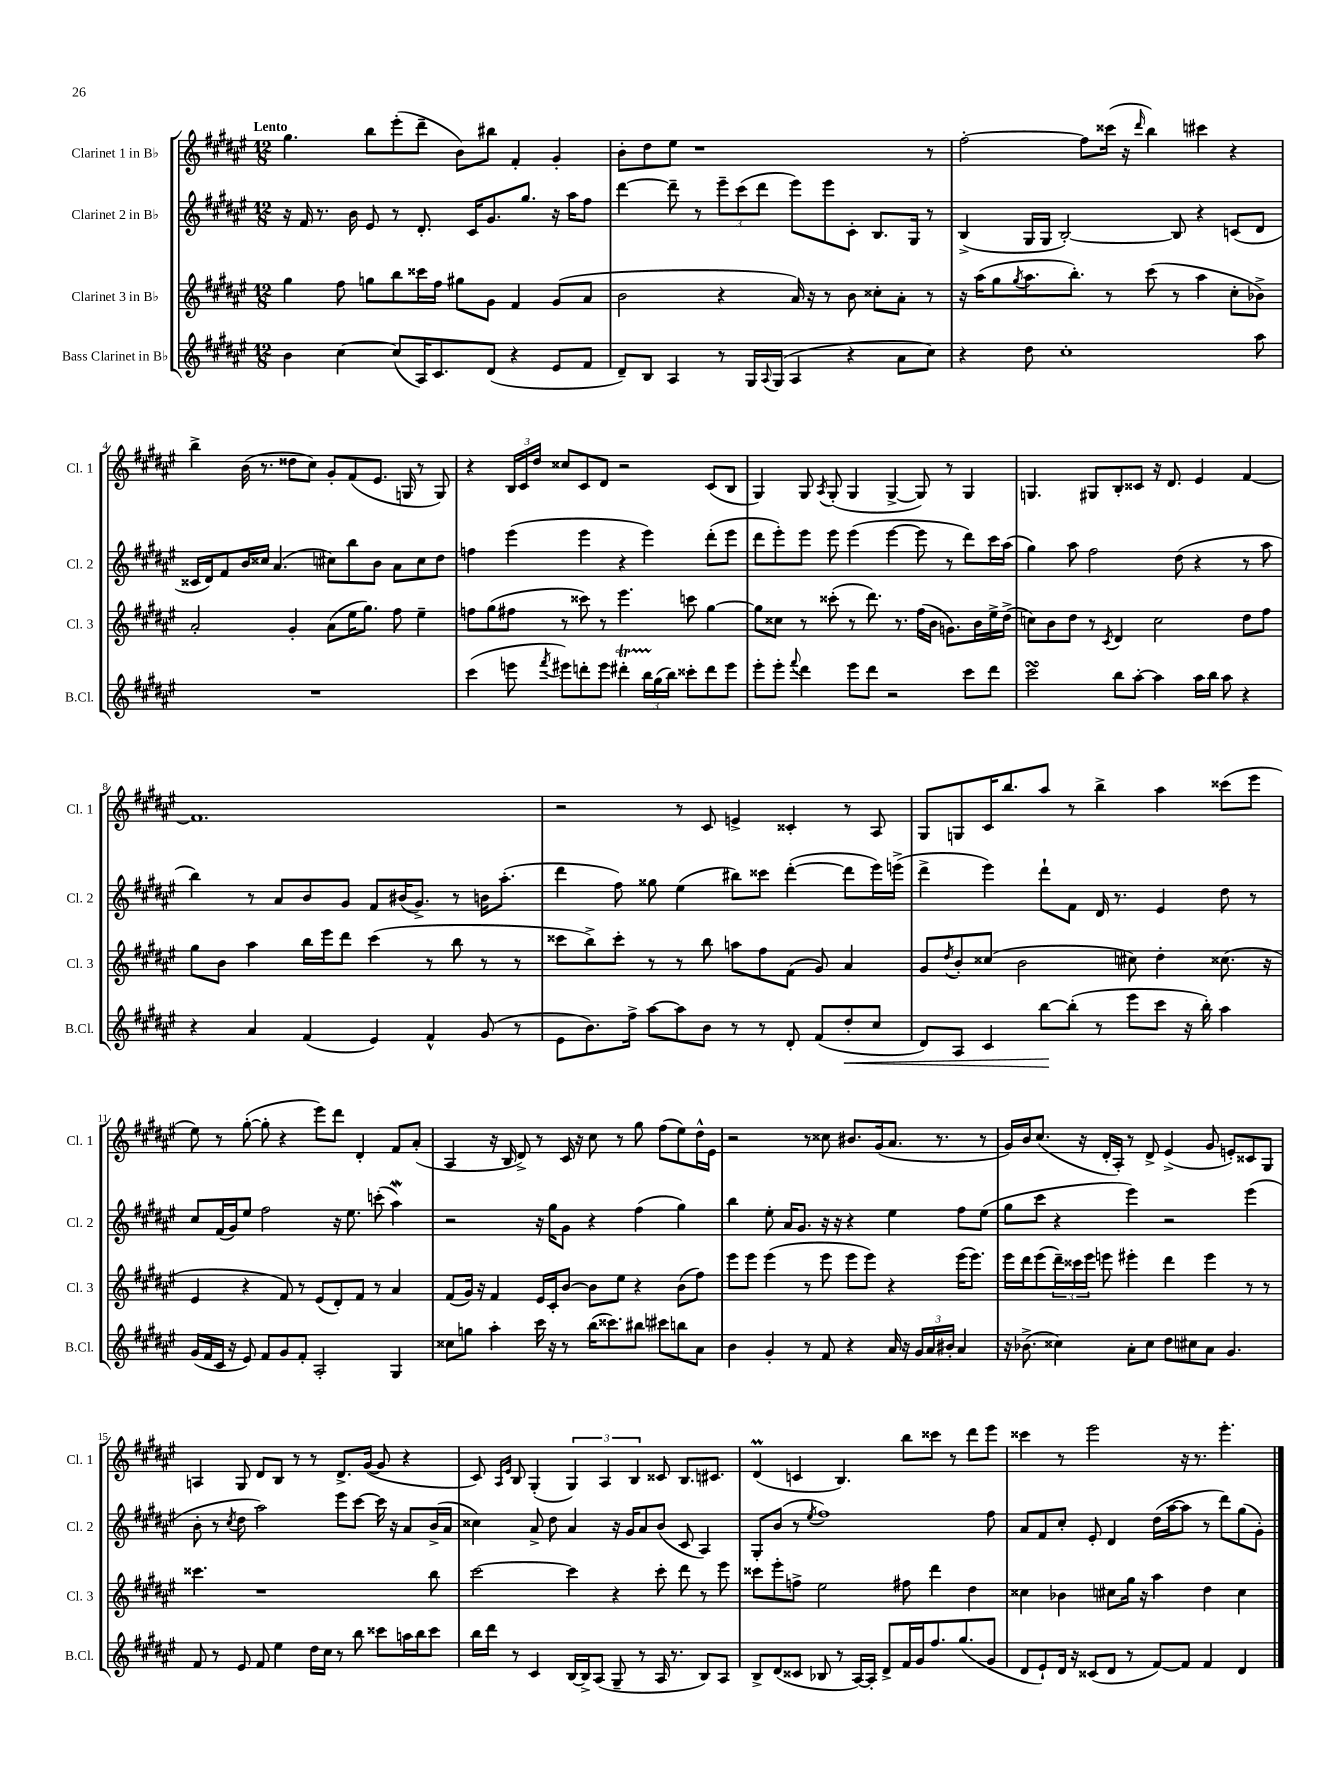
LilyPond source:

<<
\new StaffGroup <<
\new Staff = "s0" \with { instrumentName = "Clarinet 1 in Bb" shortInstrumentName = "Cl. 1" } {
    \clef treble \key fis \major \numericTimeSignature \time 12/8 \tempo "Lento"
    gis''4. b''8 eis'''8-.( dis'''8-- b'8) bis''8 fis'4-. gis'4-. |
    b'8-. dis''8 eis''8 r1 r8 |
    fis''2~-. fis''8 cisis'''16( r16 \grace { dis'''16 } b''4) cis'''4 r4 |
    b''4-> b'16( r8. disis''8 cis''8) gis'8-. fis'8( eis'8. g16 r8 g8) |
    r4 \tuplet 3/2 { b16 cis'16 dis''16 } cisis''8 cis'8 dis'8 r2 cis'8( b8 |
    gis4) gis8 \acciaccatura { ais8 } gis8-.( gis4 gis4~-> gis8) r8 gis4 |
    g4. gis8 b8-. cisis'8 r16 dis'8. eis'4 fis'4~ |
    fis'1. |
    r2 r8 cis'8 e'4-> cisis'4-. r8 ais8 |
    gis8 g8 cis'16 b''8. ais''8 r8 b''4-> ais''4 cisis'''8( eis'''8 |
    eis''8) r8 gis''8~-.( gis''8-. r4 eis'''8) dis'''8 dis'4-. fis'8 ais'8-.( |
    ais4 r16 b16 dis'8->) r8 cis'16 r16 cis''8 r8 gis''8 fis''8( eis''8) dis''16-^ eis'16 |
    r2 r8 cisis''8 bis'8. gis'16( ais'8. r8. r8 |
    gis'16) b'16 cis''8.( r16 dis'16-. ais16-.) r8 dis'8-> eis'4->( gis'8 e'8-.) cisis'8 gis8 |
    a4 gis8 dis'8 b8 r8 r8 dis'8.-> gis'16~( gis'8 r4 |
    cis'8) \grace { ais16 eis'16 } b8 gis4-.( \tuplet 3/2 { gis4) ais4 b4 } cisis'8 b8. cis'8. |
    dis'4\prall( c'4 b4.) b''8 cisis'''8 r8 dis'''8 eis'''8 |
    cisis'''4 r8 eis'''2 r16 r8. eis'''4.-. \bar "|." |
}
\new Staff = "s1" \with { instrumentName = "Clarinet 2 in Bb" shortInstrumentName = "Cl. 2" } {
    \clef treble \key fis \major \numericTimeSignature \time 12/8
    r16 fis'16 r8. b'16 eis'8 r8 dis'8.-. cis'16 gis'8. gis''8. r16 ais''16 fis''8 |
    dis'''4~ dis'''8-- r8 \tuplet 3/2 { eis'''8-- cis'''8( dis'''8 } eis'''8) eis'''8 cis'8-. b8. gis16 r8 |
    b4->( gis16 gis16 b2~-.) b8 r4 c'8( dis'8 |
    cisis'16 dis'16) fis'8 b'16 cisis''16 ais'4.( cis''8) b''8 b'8 ais'8 cis''8 dis''8 |
    f''4 eis'''4( eis'''4 r4 eis'''4) dis'''8-.( eis'''8 |
    dis'''8 eis'''8-.) eis'''8 eis'''8 eis'''4( eis'''4~ eis'''8 r8 dis'''8) cis'''16 ais''16( |
    gis''4) ais''8 fis''2 dis''8( r4 r8 ais''8 |
    b''4) r8 ais'8 b'8 gis'8 fis'8 bis'16( gis'8.->) r8 b'16 ais''8.-.( |
    dis'''4 fis''8) gisis''8 eis''4( bis''8) cisis'''8 dis'''4~-.( dis'''8 eis'''16) e'''16->( |
    dis'''4-> eis'''4) dis'''8-! fis'8 dis'16 r8. eis'4 dis''8 r8 |
    cis''8 fis'16( gis'16) eis''8 fis''2 r16 eis''8. c'''8-.( ais''4\mordent) |
    r2 r16 gis''16 gis'8 r4 fis''4( gis''4) |
    b''4 eis''8-. ais'16 gis'8. r16 r16 r4 eis''4 fis''8 eis''8( |
    gis''8 cis'''8 r4 eis'''4) r2 eis'''4( |
    b'8-. r8 \acciaccatura { cis''8 } dis''8 ais''2) eis'''8 cis'''8~ cis'''16 r16 ais'8 b'16->( ais'16 |
    cisis''4) ais'8-> dis''8 ais'4 r16 gis'16 ais'8 b'8( cis'8 ais4) |
    gis8-. b'8( r8 \acciaccatura { eis''8 } fis''1) fis''8 |
    ais'8 fis'8 cis''8-. eis'8-. dis'4 dis''16( ais''16~ ais''8 r8 dis'''8) gis''8( gis'8-.) \bar "|." |
}
\new Staff = "s2" \with { instrumentName = "Clarinet 3 in Bb" shortInstrumentName = "Cl. 3" } {
    \clef treble \key fis \major \numericTimeSignature \time 12/8
    gis''4 fis''8 g''8 b''8 cisis'''16 fis''16 gis''8 gis'8 fis'4 gis'8( ais'8 |
    b'2 r4 ais'16) r16 r8 b'8 cisis''8-. ais'8-. r8 |
    r16 ais''16( gis''8 \acciaccatura { gis''8 } ais''8. b''8.-.) r8 cis'''8( r8 ais''4 cis''8-. bes'8->) |
    ais'2-. gis'4-. ais'8( eis''16 gis''8.) fis''8 eis''4-- |
    f''8 gis''8( fis''8 r8 cisis'''8) r8 eis'''4. c'''8 gis''4~ |
    gis''8 cisis''8 r8 cisis'''8-.( r8 dis'''8.) r8. fis''16( b'16 g'8.) b'16 eis''16-> dis''16->( |
    c''8) b'8 dis''8 r8 \acciaccatura { cis'8 } dis'4 c''2 dis''8 fis''8 |
    gis''8 b'8 ais''4 b''16 eis'''16 dis'''8 cis'''4( r8 b''8 r8 r8 |
    cisis'''8 b''8->) cisis'''8-. r8 r8 b''8 a''8 fis''8 fis'8( gis'8) ais'4 |
    gis'8 \acciaccatura { dis''8 } b'8-. cisis''8( b'2 cis''8) dis''4-. cisis''8.( r16 |
    eis'4 r4 fis'8) r8 eis'8( dis'8-.) fis'8 r8 ais'4 |
    fis'8( gis'16) r16 fis'4 eis'16 cis'16-. b'8~ b'8 eis''8 r4 b'8( fis''8) |
    eis'''8 eis'''8 eis'''4( r8 eis'''8 eis'''8 eis'''8) r4 eis'''16( eis'''8.) |
    eis'''16 dis'''16 eis'''8( \tuplet 3/2 { dis'''16--) cisis'''16 eis'''16 } e'''8 eis'''4-. dis'''4 eis'''4 r8 r8 |
    cisis'''4. r1 b''8 |
    cis'''2~ cis'''4 r4 cis'''8-. dis'''8 r8 eis'''8 |
    cisis'''8 eis'''8-. f''8-> eis''2 fis''8 dis'''4 dis''4 |
    cisis''4 bes'4 cis''8 gis''16 r16 ais''4 dis''4 cis''4 \bar "|." |
}
\new Staff = "s3" \with { instrumentName = "Bass Clarinet in Bb" shortInstrumentName = "B.Cl." } {
    \clef treble \key fis \major \numericTimeSignature \time 12/8
    b'4 cis''4~ cis''8( ais16) cis'8. dis'8( r4 eis'8 fis'8 |
    dis'8--) b8 ais4 r8 gis16 \appoggiatura { ais8 } gis16( ais4 r4 ais'8 cis''8) |
    r4 dis''8 cis''1-. ais''8 |
    R1. |
    cis'''4( e'''8 \acciaccatura { fis'''8 } eis'''8) d'''8-. eis'''8 dis'''4-.\startTrillSpan \tuplet 3/2 { b''16 gis''16\stopTrillSpan( b''16) } cisis'''8-. dis'''8 eis'''8 |
    eis'''8-. eis'''8-. \appoggiatura { fis'''8 } dis'''4 eis'''8 dis'''8 r2 cis'''8 dis'''8 |
    cis'''2\turn b''8 ais''8~-. ais''4 ais''16 b''16 ais''8 r4 |
    r4 ais'4 fis'4( eis'4) fis'4-^ gis'8( r8 |
    eis'8 b'8.) fis''16-> ais''8~ ais''8 b'8 r8 r8 dis'8-. fis'8( dis''8-.\< cis''8 |
    dis'8) ais8 cis'4 b''8~\! b''8-.( r8 eis'''8 cis'''8 r16 b''16-.) ais''4 |
    gis'16( fis'16 cis'16 r16 eis'8) fis'8 gis'8 fis'8-. ais2-. gis4 |
    cisis''8 g''8 ais''4-. cis'''16 r16 r8 b''16( cisis'''8.) bis''8 cis'''8 b''8 ais'8 |
    b'4 gis'4-. r8 fis'8 r4 ais'16 r16 \tuplet 3/2 { gis'16 ais'16 bis'16-. } ais'4 |
    r16 bes'8.->( cisis''4) ais'8-. cisis''8 dis''8 cis''8 ais'8 gis'4. |
    fis'8 r8 eis'8 fis'8 eis''4 dis''16 cis''16 r8 b''8 cisis'''8 a''16 b''16 cisis'''8 |
    b''16 dis'''16 r8 cis'4 b16~ b16-> ais8( gis8-- r8 ais16 r8. b8) ais8 |
    b8-> dis'8( cisis'8 bes8 r8 ais16~) ais16-. dis'8-> fis'16 gis'16 fis''8. gis''8.( gis'8 |
    dis'8 eis'8-!) dis'16 r16 cisis'8( dis'8 r8 fis'8~) fis'8 fis'4 dis'4 \bar "|." |
}
>>
>>
